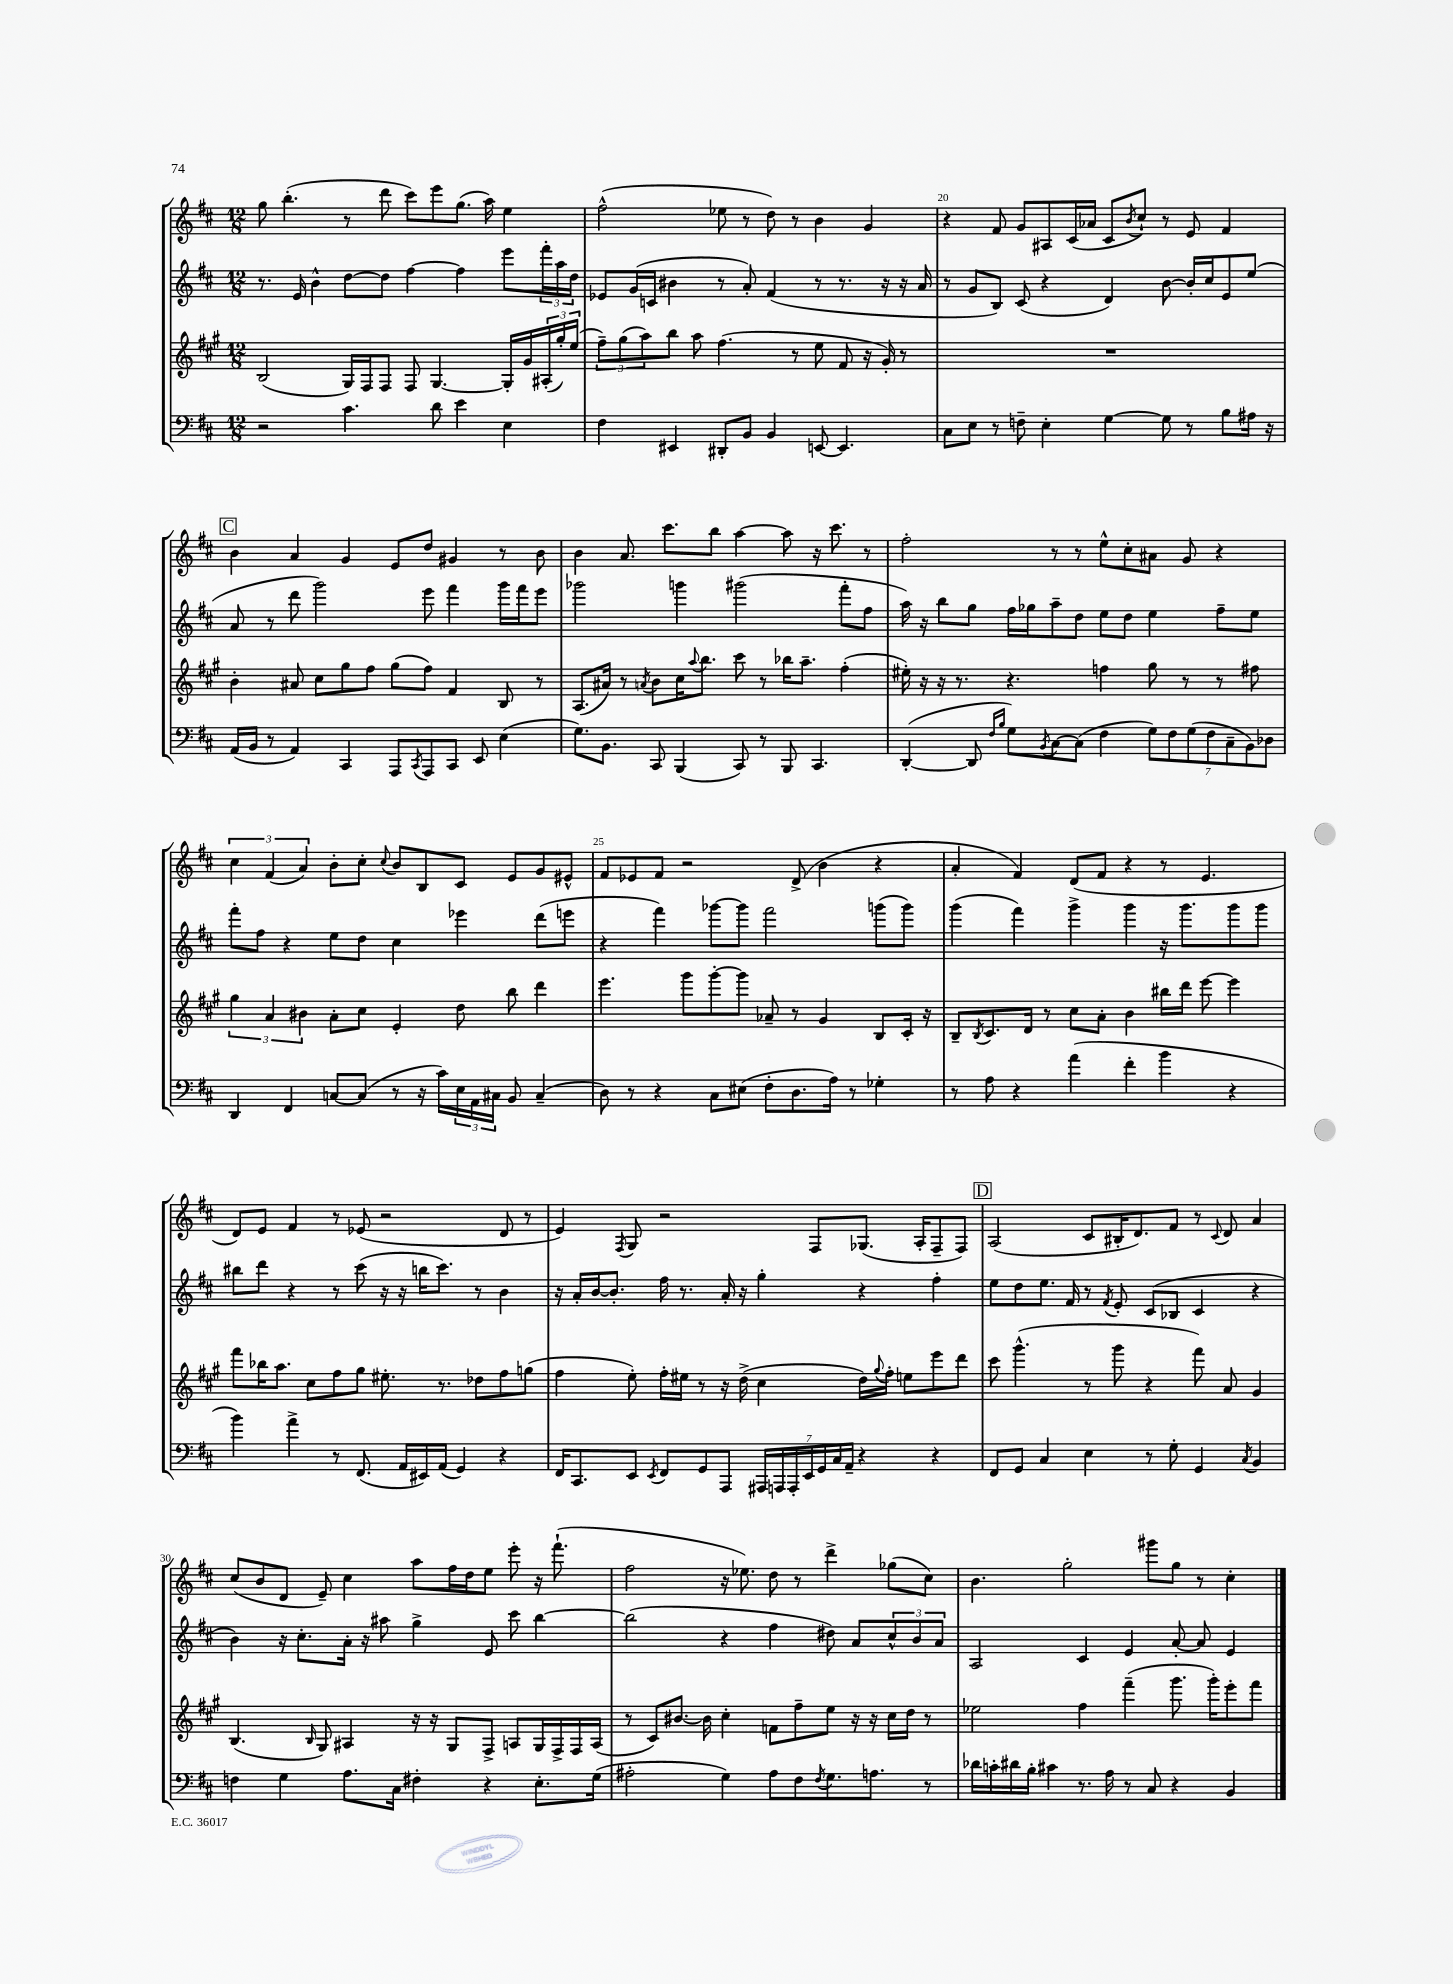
<<
\new StaffGroup <<
\new Staff = "s0" {
    \clef treble \key d \major \numericTimeSignature \time 12/8
    g''8 b''4.-.( r8 d'''8 cis'''8) e'''8 g''8.( a''16) e''4 |
    fis''2-^( ees''8 r8 d''8) r8 b'4 g'4 |
    r4 fis'8 g'8 ais8 cis'16( aes'16 cis'8 \acciaccatura { b'8 } cis''8-!) r8 e'8 fis'4 |
    \mark \markup { \box "C" } b'4 a'4 g'4 e'8 d''8 gis'4 r8 b'8 |
    b'4 a'8. cis'''8. b''8 a''4~ a''8 r16 cis'''8. r8 |
    fis''2-. r8 r8 e''8-^ cis''8-. ais'8 g'8 r4 |
    \tuplet 3/2 { cis''4 fis'4( a'4) } b'8-. cis''8-. \appoggiatura { cis''8 } b'8 b8 cis'8 e'8 g'8 eis'8-^ |
    fis'8 ees'8 fis'8 r2 d'8->( b'4 r4 |
    a'4-. fis'4) d'8( fis'8 r4 r8 e'4. |
    d'8) e'8 fis'4 r8 ees'8( r2 d'8 r8 |
    e'4) \acciaccatura { fis8 } g8 r2 fis8 ges8.( a16-. fis8-- fis8) |
    \mark \markup { \box "D" } a2( cis'8 bis16-. d'8.) fis'8 r8 \appoggiatura { cis'8 } d'8 a'4 |
    cis''8( b'8 d'8 e'8--) cis''4 a''8 fis''16 d''16 e''8 e'''8-. r16 fis'''8.-!( |
    fis''2 r16 ees''8.) d''8 r8 d'''4-> ges''8( cis''8) |
    b'4. g''2-. gis'''8 g''8 r8 cis''4-. \bar "|." |
}
\new Staff = "s1" {
    \clef treble \key d \major \numericTimeSignature \time 12/8
    r8. e'16 b'4-^ d''8~ d''8 fis''4~ fis''4 e'''8 \tuplet 3/2 { fis'''16-. a''16 d''16 } |
    ees'8 g'16( c'16 bis'4 r8 a'8-.) fis'4( r8 r8. r16 r16 a'16 |
    r8 g'8 b8) cis'8( r4 d'4) b'8~ b'16-. cis''16 e'8 e''8( |
    \mark \markup { \box "C" } a'8 r8 d'''8 g'''2) e'''8 fis'''4 g'''16 fis'''16 e'''8 |
    ges'''2 g'''4 gis'''2( fis'''8-. fis''8 |
    a''16) r16 b''8 g''8 fis''16 ges''16 a''8-- d''8 e''8 d''8 e''4 fis''8-- e''8 |
    fis'''8-. fis''8 r4 e''8 d''8 cis''4 ees'''4 d'''8( e'''8 |
    r4 fis'''4) ges'''8~ ges'''8 fis'''2 g'''8( g'''8) |
    g'''4( fis'''4) g'''4-> g'''4 r16 g'''8. g'''8 g'''8 |
    bis''8 d'''8 r4 r8 cis'''8( r16 r16 b''16 cis'''8.) r8 b'4 |
    r16 a'16-. b'16~ b'8.-. fis''16 r8. a'16-. r16 g''4-. r4 fis''4-. |
    \mark \markup { \box "D" } e''8 d''8 e''8. fis'16 r8 \acciaccatura { fis'8 } e'8-. cis'8( bes8 cis'4 r4 |
    b'4) r16 cis''8.-. a'16-. r16 ais''8 g''4-> e'8 cis'''8 b''4~ |
    b''2( r4 fis''4 dis''8) a'8 \tuplet 3/2 { cis''8-^ b'8 a'8 } |
    a2 cis'4 e'4 a'8~-. a'8 e'4 \bar "|." |
}
\new Staff = "s2" {
    \clef treble \key a \major \numericTimeSignature \time 12/8
    b2( gis16) fis16 fis8 fis8 gis4.~ gis16-. gis'16 \tuplet 3/2 { ais16-.( gis''16-.) e''16( } |
    \tuplet 3/2 { fis''8--) gis''8( a''8) } b''8 a''8 fis''4.( r8 e''8 fis'8 r16 gis'16-.) r8 |
    R1. |
    \mark \markup { \box "C" } b'4-. ais'8 cis''8 gis''8 fis''8 gis''8( fis''8) fis'4 b8 r8 |
    a8.( ais'16) r8 \acciaccatura { a'8 } b'8 cis''16 \appoggiatura { a''8 } b''8. cis'''8 r8 bes''16 a''8.-- fis''4-.( |
    eis''16-.) r16 r16 r8. r4. f''4 gis''8 r8 r8 fis''8 |
    \tuplet 3/2 { gis''4 a'4 bis'4 } a'8-. cis''8 e'4-. d''8 b''8 d'''4 |
    e'''4. gis'''8 gis'''8~-. gis'''8 aes'8-- r8 gis'4 b8 cis'16-. r16 |
    b8-- \acciaccatura { b8 } cis'8. d'16 r8 cis''8 a'8-. b'4 bis''16 d'''16 e'''8~ e'''4 |
    fis'''8 bes''16 a''8. cis''8 fis''8 gis''8 eis''8.-. r8. des''8 fis''8 g''8( |
    fis''4 e''8-.) fis''16-. eis''16 r8 r16 d''16->( cis''4 d''16) \appoggiatura { gis''8 } fis''16-. e''8 e'''8 d'''8 |
    \mark \markup { \box "D" } cis'''8 gis'''4.-^( r8 gis'''8 r4 fis'''8) a'8 gis'4 |
    b4.( \grace { b16 } gis8) ais4 r16 r16 gis8 fis8-> a8 gis16 fis16-> fis16 a16( |
    r8 cis'8) bis'8.~ bis'16 cis''4-. f'8 fis''8-- e''8 r16 r16 cis''16 d''16 r8 |
    ees''2 fis''4 fis'''4--( gis'''8. gis'''16-.) e'''8-. fis'''8 \bar "|." |
}
\new Staff = "s3" {
    \clef bass \key d \major \numericTimeSignature \time 12/8
    r2 cis'4. d'8 e'4 e4 |
    fis4 eis,4 dis,8-. b,8 b,4 e,8~ e,4. |
    cis8 e8 r8 f8-- e4-. g4~ g8 r8 b8 ais16 r16 |
    \mark \markup { \box "C" } a,16( b,16 r8 a,4) cis,4 a,,8 \acciaccatura { cis,8 } a,,8 cis,8 e,8 e4( |
    g8.) b,8. cis,8 b,,4( cis,8) r8 b,,8 cis,4. |
    d,4~-.( d,8 \grace { fis16 b16 } g8) \acciaccatura { b,8 } cis8~ cis8( fis4 \tuplet 7/4 { g8) fis8 g8( fis8 cis8-- b,8) des8 } |
    d,4 fis,4 c8~ c8( r8 r16 cis'16) \tuplet 3/2 { e16 a,16 cis16 } b,8 cis4--( |
    d8) r8 r4 cis8 eis8( fis8-. d8. a16) r8 ges4-. |
    r8 a8 r4 a'4( fis'4-. b'4 r4 |
    b'4) a'4-> r8 fis,8.( a,16 eis,16) a,16( g,4) r4 |
    fis,16 cis,8. e,8 \acciaccatura { e,8 } fis,8 g,8 a,,8 \tuplet 7/4 { ais,,16 a,,16 a,,16-. e,16 g,16 cis16 a,16-- } r4 r4 |
    \mark \markup { \box "D" } fis,8 g,8 cis4 e4 r8 g8-. g,4 \acciaccatura { cis8 } b,4 |
    f4 g4 a8. cis16 fis4-. r4 e8.-. g16( |
    ais2-. g4) ais8 fis8 \acciaccatura { fis8 } g8. a8. r8 |
    des'16 c'16-. dis'16 b16-. cis'4 r8. a16 r8 cis8 r4 b,4 \bar "|." |
}
>>
>>
\layout { \context { \Score currentBarNumber = #18 \override BarNumber.break-visibility = ##(#f #t #t) barNumberVisibility = #(every-nth-bar-number-visible 5) } }
